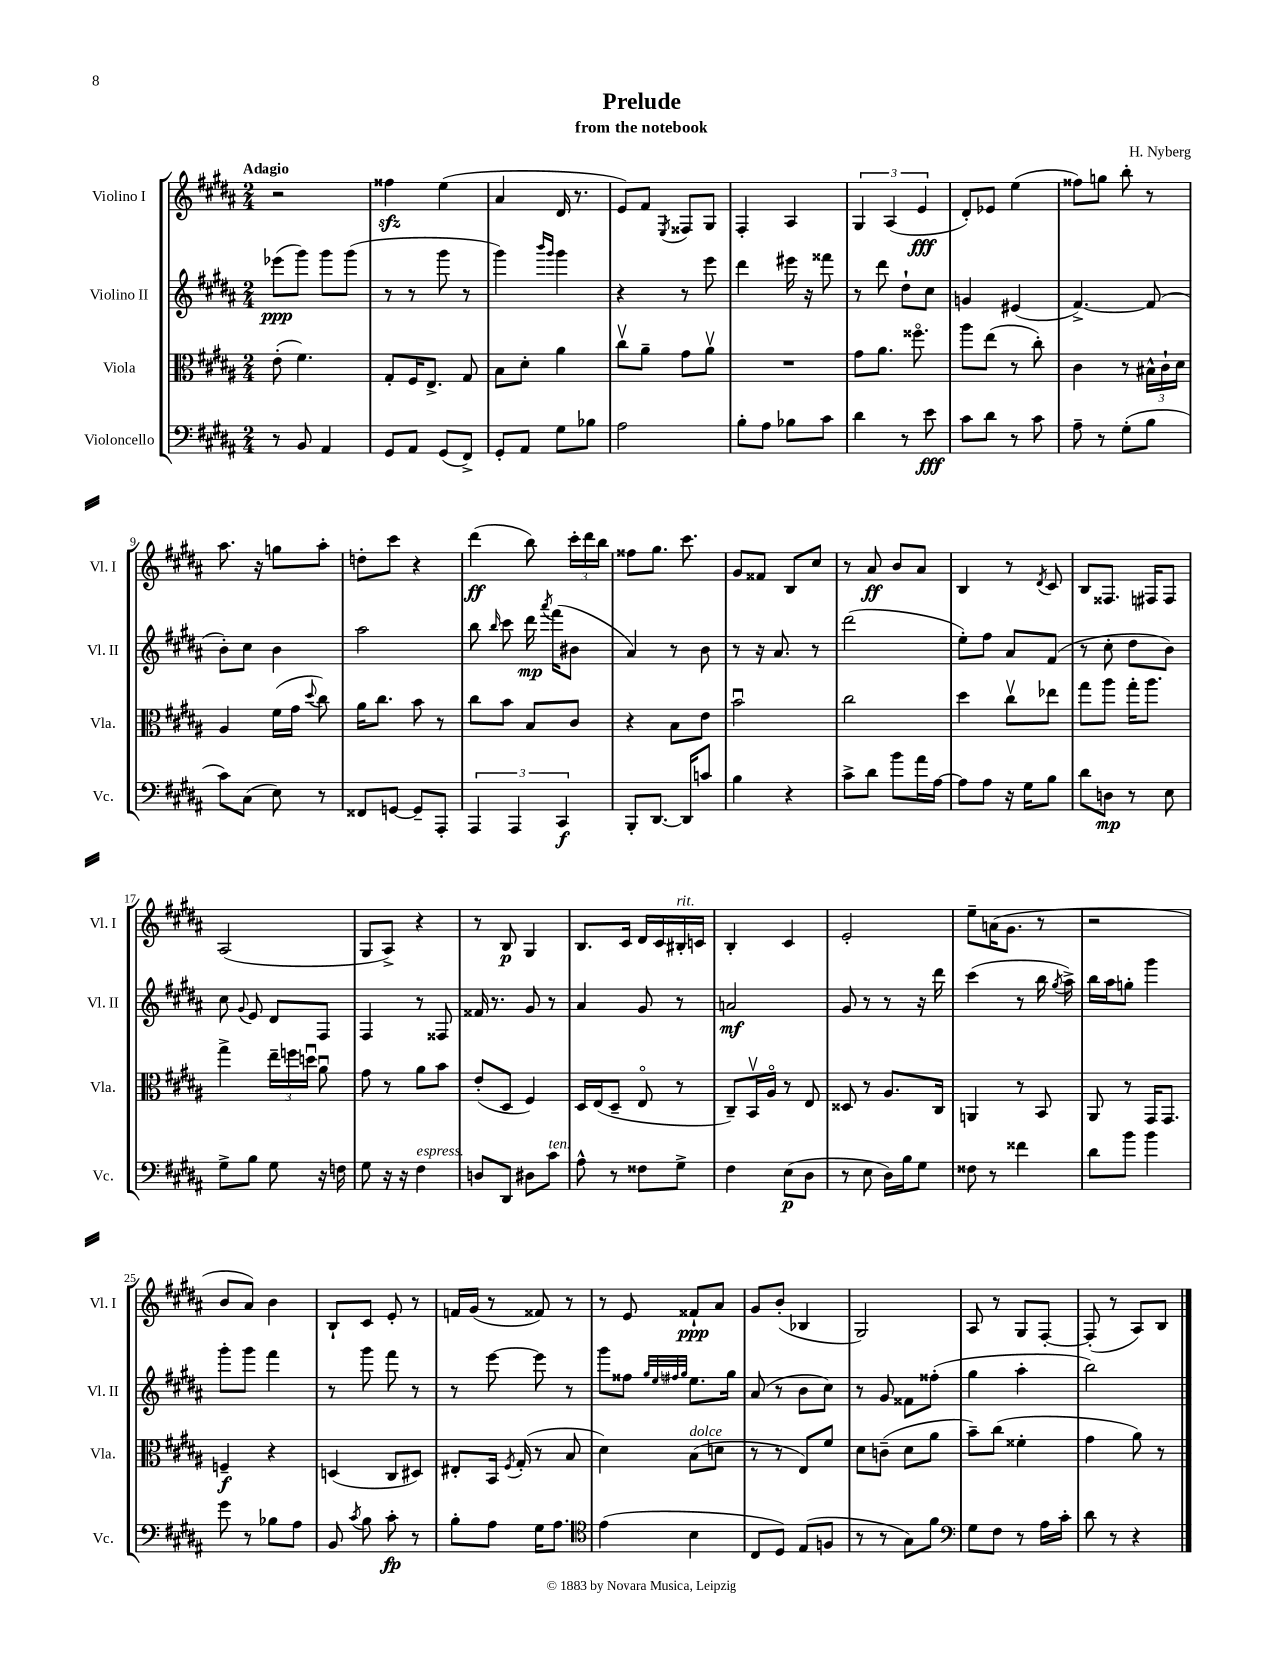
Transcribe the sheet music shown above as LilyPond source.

\header { title = "Prelude" composer = "H. Nyberg" subtitle = "from the notebook" }
<<
\new StaffGroup <<
\new Staff = "s0" \with { instrumentName = "Violino I" shortInstrumentName = "Vl. I" } {
    \clef treble \key b \major \numericTimeSignature \time 2/4 \tempo "Adagio"
    \autoBeamOff r2 |
    fisis''4\sfz e''4( |
    ais'4 dis'16 r8. |
    e'8[) fis'8] \acciaccatura { e8 } fisis8[ gis8] |
    fis4-. ais4 |
    \tuplet 3/2 { gis4 ais4( e'4\fff } |
    dis'8[-.) ees'8] e''4( |
    fisis''8[) g''8] b''8-. r8 |
    ais''8. r16 g''8[ ais''8]-. |
    d''8[-. cis'''8] r4 |
    dis'''4\ff( b''8) \tuplet 3/2 { cis'''16[-. dis'''16 b''16] } |
    fisis''8[ gis''8.] cis'''8. |
    gis'8[ fisis'8] b8[ cis''8] |
    r8 ais'8\ff b'8[ ais'8] |
    b4 r8 \acciaccatura { dis'8 } cis'8 |
    b8[ fisis8.] fis16[ fis8] |
    ais2( |
    gis8[ ais8]->) r4 |
    r8 b8\p gis4 |
    b8.[ cis'16] dis'16[ cis'16 bis16-.^\markup { \italic "rit." } c'16] |
    b4-. cis'4 |
    e'2-. |
    e''8[-- a'16( gis'8.] r8 |
    r2 |
    b'8[ ais'8]) b'4 |
    b8[-! cis'8] e'8-. r8 |
    f'16[ gis'16]( r8 fisis'8) r8 |
    r8 e'8 fisis'8[-!\ppp ais'8] |
    gis'8[ b'8]-.( bes4 |
    gis2) |
    ais8 r8 gis8[ fis8]~-. |
    fis8-.( r8 ais8[) b8] \bar "|." |
}
\new Staff = "s1" \with { instrumentName = "Violino II" shortInstrumentName = "Vl. II" } {
    \clef treble \key b \major \numericTimeSignature \time 2/4
    \autoBeamOff ees'''8[\ppp( gis'''8]) gis'''8[ gis'''8]( |
    r8 r8 gis'''8 r8 |
    gis'''4) \grace { b'''16[ gis'''16] } gis'''4 |
    r4 r8 e'''8 |
    dis'''4 eis'''16 r16 fisis'''8 |
    r8 dis'''8 dis''8[-! cis''8] |
    g'4 eis'4( |
    fis'4.~->) fis'8( |
    b'8[-.) cis''8] b'4 |
    ais''2 |
    b''8 \grace { b''16 } cis'''8 dis'''16\mp \acciaccatura { ais'''8 } fis'''16[( bis'8] |
    ais'4) r8 b'8 |
    r8 r16 ais'8. r8 |
    dis'''2( |
    e''8[-.) fis''8] ais'8[ fis'8]( |
    r8 cis''8-. dis''8[ b'8]) |
    cis''8 \appoggiatura { gis'8 } e'8 dis'8[ fis8] |
    fis4 r8 fisis8 |
    fisis'16 r8. gis'8 r8 |
    ais'4 gis'8 r8 |
    a'2\mf |
    gis'8 r8 r8 r16 dis'''16 |
    cis'''4( r8 b''16 \acciaccatura { gis''8 } ais''16->) |
    b''16[ ais''16 g''8]-. gis'''4 |
    gis'''8[-. gis'''8] fis'''4 |
    r8 gis'''8 fis'''8 r8 |
    r8 e'''8~ e'''8 r8 |
    gis'''8[ fisis''8] \grace { gis''32[ e''32 fis''32 gis''32] } e''8.[ gis''16] |
    ais'8( r8 b'8[ cis''8]) |
    r8 gis'8 fisis'8[ fisis''8]-.( |
    gis''4 ais''4-. |
    b''2) \bar "|." |
}
\new Staff = "s2" \with { instrumentName = "Viola" shortInstrumentName = "Vla." } {
    \clef alto \key b \major \numericTimeSignature \time 2/4
    \autoBeamOff e'8-.( fis'4.) |
    gis8[-. fis16 e8.]-> gis8 |
    b8[ dis'8]-. ais'4 |
    cis''8[\upbow ais'8]-- gis'8[ ais'8]\upbow |
    R2 |
    gis'8[ ais'8.] fisis''8.\flageolet |
    ais''8[ e''8]( r8 cis''8-.) |
    cis'4 r8 \tuplet 3/2 { bis16[-^ cis'16-! dis'16] } |
    ais4 fis'16[( gis'16] \appoggiatura { dis''8 } cis''8) |
    ais'16[ cis''8.] b'8 r8 |
    cis''8[ b'8] b8[ cis'8] |
    r4 b8[ e'8] |
    b'2\downbow |
    cis''2 |
    dis''4 cis''8[\upbow ees''8] |
    gis''8[ ais''8] gis''16[-. ais''8.] |
    gis''4-> \tuplet 3/2 { e''16[-- f''16 d''16]\downbow } ais'8\downbow |
    gis'8 r8 ais'8[ b'8] |
    e'8[-.( dis8] fis4) |
    dis16[ e16( dis8]-- e8\flageolet r8 |
    cis8[--) b,16\upbow ais16]\flageolet r8 e8 |
    disis8 r8 ais8.[ cis16] |
    a,4 r8 b,8 |
    ais,8 r8 gis,16[ gis,8.] |
    f4--\f r4 |
    d4( cis8[ dis8]) |
    eis8[-. b,16] \acciaccatura { fis8 } gis16-.( r8 b8 |
    dis'4) b8[^\markup { \italic "dolce" }( d'8] |
    r8 r8 e8[) fis'8] |
    dis'8[ c'8]--( dis'8[ ais'8] |
    b'8[--) cis''8]( fisis'4-. |
    gis'4 ais'8) r8 \bar "|." |
}
\new Staff = "s3" \with { instrumentName = "Violoncello" shortInstrumentName = "Vc." } {
    \clef bass \key b \major \numericTimeSignature \time 2/4
    \autoBeamOff r8 b,8 ais,4 |
    gis,8[ ais,8] gis,8[( fis,8]->) |
    gis,8[-. ais,8] gis8[ bes8] |
    ais2 |
    b8[-. ais8] bes8[ cis'8] |
    dis'4 r8 e'8\fff |
    cis'8[ dis'8] r8 cis'8 |
    ais8-- r8 gis8[-.( b8] |
    cis'8[) cis8]( e8) r8 |
    fisis,8[ g,8]~ g,8[-- ais,,8]-. |
    \tuplet 3/2 { ais,,4 ais,,4 cis,4\f } |
    b,,8[-. dis,8.]~ dis,16[ c'8] |
    b4 r4 |
    cis'8[-> dis'8] b'8[ ais'16 ais16]~ |
    ais8[ ais8] r16 gis16[ b8] |
    dis'8[ d8]\mp r8 e8 |
    gis8[-> b8] gis8 r16 f16 |
    gis8 r16 r16 fis4^\markup { \italic "espress." } |
    d8[ dis,8] dis8[ cis'8]^\markup { \italic "ten." } |
    ais8-^ r8 fisis8[ gis8]-> |
    fis4 e8[\p( dis8] |
    r8 e8 dis16[) b16 gis8] |
    fisis8 r8 fisis'4 |
    dis'8[ b'8] b'4 |
    gis'8 r8 bes8[ ais8] |
    b,8 \acciaccatura { cis'8 } b8 cis'8-.\fp r8 |
    b8[-. ais8] gis16[ ais8.] |
    \clef tenor e'4( b4 |
    cis8[ dis8]) e8[( f8] |
    r8 r8 gis8[) fis'8] |
    \clef bass gis8[ fis8] r8 ais16[ cis'16]-. |
    dis'8 r8 r4 \bar "|." |
}
>>
>>
